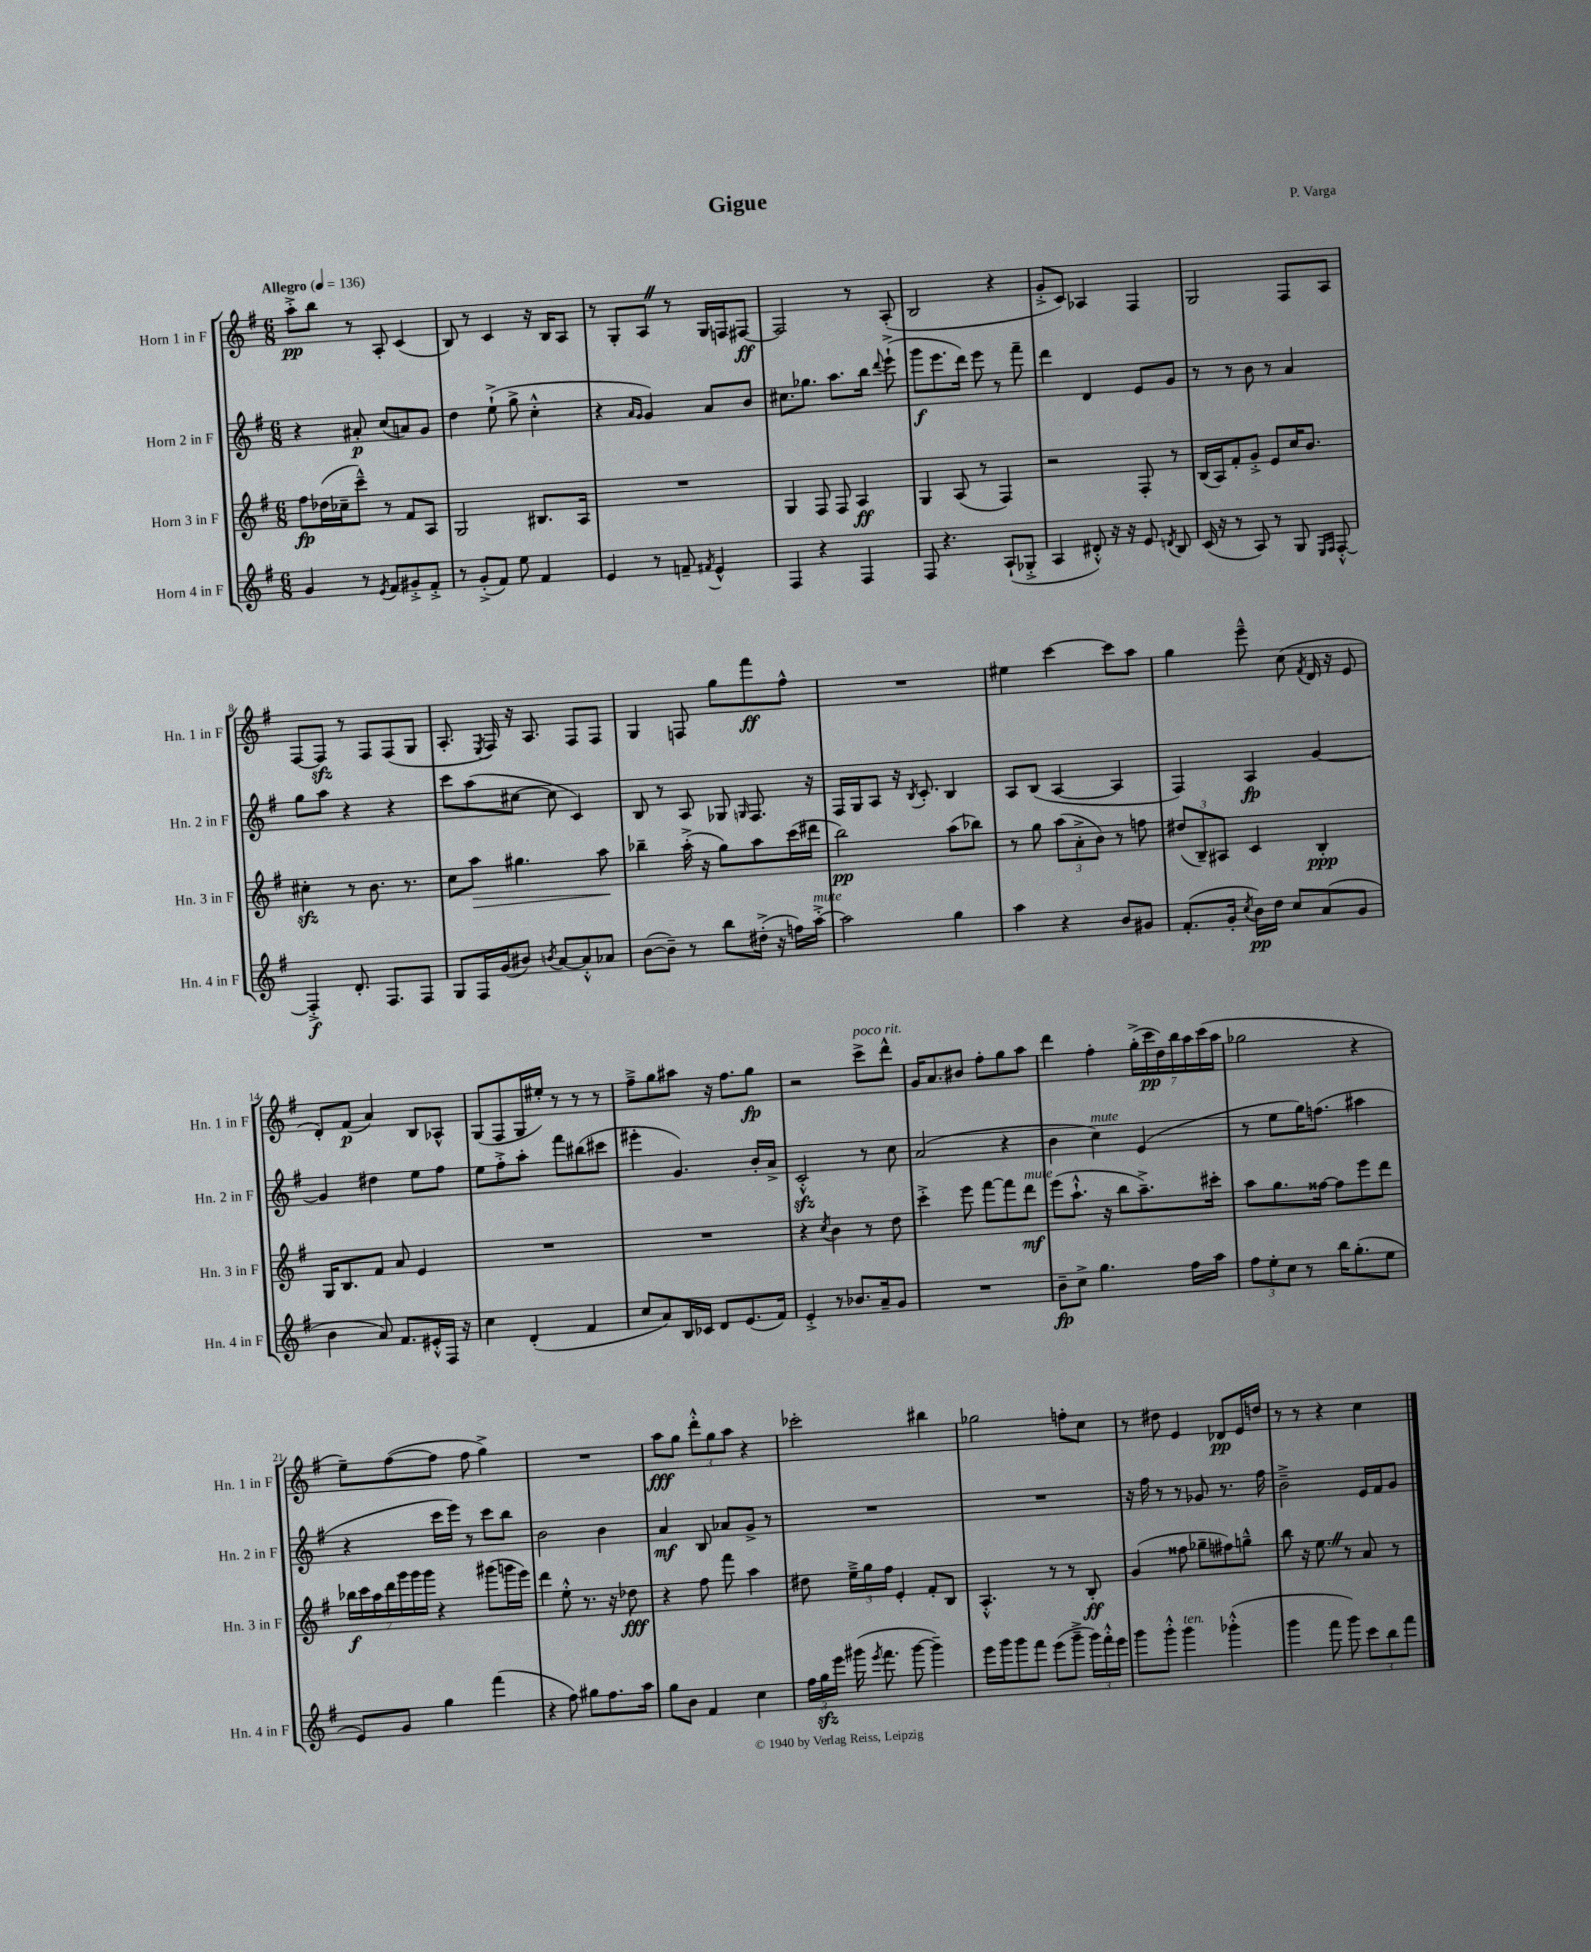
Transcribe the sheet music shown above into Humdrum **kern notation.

**kern	**dynam	**kern	**dynam	**kern	**dynam	**kern	**dynam
*part4	*part4	*part3	*part3	*part2	*part2	*part1	*part1
*staff4	*staff4	*staff3	*staff3	*staff2	*staff2	*staff1	*staff1
*I"Horn 4 in F	*	*I"Horn 3 in F	*	*I"Horn 2 in F	*	*I"Horn 1 in F	*
*I'Hn. 4 in F	*	*I'Hn. 3 in F	*	*I'Hn. 2 in F	*	*I'Hn. 1 in F	*
*clefG2	*	*clefG2	*	*clefG2	*	*clefG2	*
*k[f#]	*	*k[f#]	*	*k[f#]	*	*k[f#]	*
*M6/8	*	*M6/8	*	*M6/8	*	*M6/8	*
*MM136	*	*MM136	*	*MM136	*	*MM136	*
=1	=1	=1	=1	=1	=1	=1	=1
!	!	!	!	!	!	!LO:TX:a:B:t=Allegro	!
4g/	.	8ff#\L	fp	4r	.	8aa'^\L	pp
.	.	(16dd-X\L	.	.	.	8bb\J	.
.	.	16cc-X~\J	.	.	.	.	.
8r	.	8ccc~^^\J)	.	8a#X'/	p	8r	.
8qe/	.	.	.	.	.	.	.
8f#/L	.	8r	.	(8cc/L	.	8A'/	.
8g#X'^/	.	8f#/L	.	8an/)	.	(4c/	.
8f#'^/J	.	8A/J	.	8g/J	.	.	.
=2	=2	=2	=2	=2	=2	=2	=2
8r	.	2G/	.	4dd\	.	8B/)	.
(8g'^/L	.	.	.	.	.	8r	.
8f#/J)	.	.	.	(8ee`^\	.	4c/	.
8ee\	.	.	.	8gg^\	.	.	.
4f#/	.	8.B#X/L	.	4cc'^^\	.	16r	.
.	.	.	.	.	.	16B/KL	.
.	.	.	.	.	.	8A/J	.
.	.	16A/Jk	.	.	.	.	.
=3	=3	=3	=3	=3	=3	=3	=3
4e/	.	2.r	.	4r	.	8r	.
.	.	.	.	.	.	8G'/L	.
.	.	.	.	16qqa/LL	.	.	.
.	.	.	.	16qqg/JJ	.	.	.
8r	.	.	.	4g/)	.	8AZ/J	.
8fn~/	.	.	.	.	.	8r	.
8qf#X/	.	.	.	.	.	.	.
4e^^/	.	.	.	8a/L	.	16G/LL	.
.	.	.	.	.	.	16Fn/J	.
.	.	.	.	8b/J	.	[8F#X/J	ff
=4	=4	=4	=4	=4	=4	=4	=4
4F#/	.	4G/	.	8.cc#X\L	.	2F#/]	.
.	.	.	.	8.gg-X\J	.	.	.
4r	.	8F#/	.	.	.	.	.
.	.	8F#/	.	8.aa\L	.	.	.
4F#/	.	4A/	ff	.	.	8r	.
.	.	.	.	16bb\Jk	.	.	.
.	.	.	.	8qqddd/	.	.	.
.	.	.	.	(8eee`^\	.	(8A'/	.
=5	=5	=5	=5	=5	=5	=5	=5
8F#/	.	4G/	.	8ggg\L	f	2B/	.
4.r	.	.	.	8.eee\	.	.	.
.	.	(8A/	.	.	.	.	.
.	.	.	.	16ddd\Jk)	.	.	.
.	.	8r	.	8eee\	.	.	.
(8A`/L	.	4F#/)	.	8r	.	4r	.
8G-X'^/J	.	.	.	8fff#~\	.	.	.
=6	=6	=6	=6	=6	=6	=6	=6
4A/	.	2r	.	4ddd\	.	8g'^/L	.
.	.	.	.	.	.	8c/J)	.
8d#X'^^/)	.	.	.	4d/	.	4A-X/	.
16r	.	.	.	.	.	.	.
16r	.	.	.	.	.	.	.
8e/	.	8F#'/	.	8e/L	.	4F#/	.
8qdn/	.	.	.	.	.	.	.
8B/	.	8r	.	8g/J	.	.	.
=7	=7	=7	=7	=7	=7	=7	=7
(16c/	.	(16B/LL	.	8r	.	2G/	.
16r	.	16A/J)	.	.	.	.	.
8r	.	8f#'/	.	8r	.	.	.
8A/)	.	8g'^/J	.	8b\	.	.	.
8r	.	8e/L	.	8r	.	.	.
8G/	.	16cc/K	.	4a/	.	8F#/L	.
.	.	8.b/J	.	.	.	.	.
16qqE/LL	.	.	.	.	.	.	.
16qqF#/JJ	.	.	.	.	.	.	.
[8F#'^^/	.	.	.	.	.	8A/J	.
!!LO:LB:g=z
=8	=8	=8	=8	=8	=8	=8	=8
4F#'^/]	f	4cc#Xzz'\	.	8gg\L	.	[8F#/L	.
.	.	.	.	8aa\J	.	8F#zz/J]	.
8.d'/	.	8r	.	4r	.	8r	.
.	.	8.b\	.	.	.	8F#/L	.
8.F#/L	.	.	.	.	.	.	.
.	.	.	.	4r	.	(8F#/	.
.	.	8.r	.	.	.	.	.
8F#/J	.	.	.	.	.	8G/J	.
=9	=9	=9	=9	=9	=9	=9	=9
8G/L	.	8cc\L	.	8ccc\L	.	8.A'/	.
!	!	!	!LO:HP:b	!	!	!	!
16F#/L	.	8aa\J	>	(8aa\	.	.	.
.	.	.	.	.	.	8qE/	.
(16g/J	.	.	.	.	.	16F#/)	.
8b#X/J)	.	4.gg#X\	.	[8cc#X\J	.	16r	.
.	.	.	.	.	.	8.A/	.
8qbn/	.	.	.	.	.	.	.
[8a/L	.	.	.	8cc#\]	.	.	.
8a'^^/]	.	.	.	4c/)	.	8F#/L	.
8a-X/J	.	8aa\	.	.	.	8F#/J	.
.	.	.	]	.	.	.	.
=10	=10	=10	=10	=10	=10	=10	=10
([8b\L	.	4bb-X~\	.	8B/	.	4G/	.
8b~\J])	.	.	.	8r	.	.	.
8r	.	(16aa'^\	.	8A/	.	8Fn/	.
.	.	16r	.	.	.	.	.
8bb\L	.	8gg\L)	.	8G-X/	.	8gg\L	.
.	.	.	.	16qqGn/	.	.	.
(16dd#X'^\Jk	.	8aa\	.	8.F#/	.	8fff#\	ff
16r	.	.	.	.	.	.	.
16ffn\LL)	.	(16ccc\L	.	.	.	8ff#^^\J	.
!LO:TX:a:i:t=mute	!	!	!	!	!	!	!
[16aa'^\JJ	.	16ddd#X\JJ	.	16r	.	.	.
=11	=11	=11	=11	=11	=11	=11	=11
2aa\]	.	2bb\)	pp	16F#/LL	.	2.r	.
.	.	.	.	16G/J	.	.	.
.	.	.	.	8A/J	.	.	.
.	.	.	.	16r	.	.	.
.	.	.	.	8qB/	.	.	.
.	.	.	.	8.c'/	.	.	.
4gg\	.	(8aa\L	.	4B/	.	.	.
.	.	8bb-X\J)	.	.	.	.	.
=12	=12	=12	=12	=12	=12	=12	=12
4aa\	.	8r	.	8A/L	.	4ee#X\	.
.	.	8gg\	.	(8B/J	.	.	.
4r	.	(12aa\L	.	[4A/	.	[4ccc\	.
.	.	12a'^\	.	.	.	.	.
.	.	12b\J)	.	.	.	.	.
8b/L	.	8r	.	4A/]	.	8ccc\L]	.
8g#X/J	.	8ffn\	.	.	.	8aa\J	.
=13	=13	=13	=13	=13	=13	=13	=13
(8.f#'/L	.	(12dd#X/L	.	4F#/)	.	4gg\	.
.	.	12B~/)	.	.	.	.	.
.	.	12A#X/J	.	.	.	.	.
16g'/Jk	.	.	.	.	.	.	.
8qcc/	.	.	.	.	.	.	.
16b\LL)	pp	4c/	.	4A/	fp	8eee~^^\	.
16dd\JJ	.	.	.	.	.	.	.
8cc/L	.	.	.	.	.	(8cc\	.
.	.	.	.	.	.	8qf#/	.
(8a/	.	4B'/	ppp	[4g/	.	16d/	.
.	.	.	.	.	.	16r	.
8g/J	.	.	.	.	.	8e/	.
!!LO:LB:g=z
=14	=14	=14	=14	=14	=14	=14	=14
4b\	.	16G/KL	.	4g/]	.	8d'/L)	.
.	.	8.B/	.	.	.	.	.
.	.	.	.	.	.	(8f#/J	p
8a/)	.	8f#/J	.	4dd#X\	.	4a/)	.
8.f#/L	.	8a/	.	.	.	.	.
.	.	4e/	.	8ee\L	.	8B/L	.
16e#X'^^/L	.	.	.	.	.	.	.
16F#/JJ	.	.	.	8ff#\J	.	8A-X^^/J	.
16r	.	.	.	.	.	.	.
=15	=15	=15	=15	=15	=15	=15	=15
4cc\	.	2.r	.	8ee\L	.	(8G/L	.
.	.	.	.	8ff#'^\	.	8F#/	.
(4d'/	.	.	.	8aa'\J	.	16G/L	.
.	.	.	.	.	.	16ee#X'/JJ)	.
.	.	.	.	8fff#\L	.	8r	.
4f#/	.	.	.	(8bb#X\	.	8r	.
.	.	.	.	8ccc#X\J	.	8r	.
=16	=16	=16	=16	=16	=16	=16	=16
8cc/L	.	2.r	.	4eee#X'\	.	8ff#~^\L	.
8a/)	.	.	.	.	.	8gg\	.
16B/L	.	.	.	4.g/)	.	8aa#X\J	.
16c-X/JJ	.	.	.	.	.	.	.
8d/L	.	.	.	.	.	16r	.
.	.	.	.	.	.	8.ff#\L	.
(8.e/	.	.	.	.	.	.	.
.	.	.	.	16b'/LL	.	8gg\J	fp
16f#/Jk)	.	.	.	16a^/JJ	.	.	.
=17	=17	=17	=17	=17	=17	=17	=17
4e'^/	.	4r	.	2czz'^^/	.	2r	.
.	.	8qcc/	.	.	.	.	.
8r	.	4b\	.	.	.	.	.
8.b-X/L	.	.	.	.	.	.	.
!	!	!	!	!	!	!LO:TX:a:i:t=poco rit.	!
.	.	8r	.	8r	.	8ccc^\L	.
16a~/k	.	.	.	.	.	.	.
8g/J	.	8dd\	.	8cc\	.	8ddd^^\J	.
=18	=18	=18	=18	=18	=18	=18	=18
2.r	.	4ccc'^\	.	(2a/	.	16g/KL	.
.	.	.	.	.	.	8.a/	.
.	.	8eee\	.	.	.	8b#X/J	.
.	.	[8fff#\L	.	.	.	8ff#'\L	.
.	.	8fff#\]	.	4r	.	8gg\	.
!	!	!LO:TX:a:i:t=mute	!	!	!	!	!
.	.	8ddd\J	mf	.	.	8aa\J	.
=19	=19	=19	=19	=19	=19	=19	=19
8b~\L	fp	(8eee\L	.	4b\	.	4ddd\	.
8cc^\J	.	8.aa`^^\J	.	.	.	.	.
!	!	!	!	!LO:TX:a:i:t=mute	!	!	!
4.gg\	.	.	.	4cc\)	.	4ff#'\	.
.	.	16r	.	.	.	.	.
.	.	8bb\L	.	.	.	.	.
.	.	8.aa~^\)	.	(4e/	.	(28gg'^\LL	.
.	.	.	.	.	.	28ccc\	pp
.	.	.	.	.	.	28dd\)	.
.	.	.	.	.	.	28bb\	.
16ff#\LL	.	.	.	.	.	.	.
.	.	.	.	.	.	28aa\	.
.	.	.	.	.	.	(28ccc\	.
16aa\JJ	.	16ccc#X'\Jk	.	.	.	.	.
.	.	.	.	.	.	28aa\JJ	.
=20	=20	=20	=20	=20	=20	=20	=20
12ff#\L	.	8aa\L	.	8r	.	2gg-X\	.
12ee'\	.	.	.	.	.	.	.
.	.	8.gg\	.	8ee\L	.	.	.
12cc\J	.	.	.	.	.	.	.
8r	.	.	.	16gg\K)	.	.	.
.	.	[16ff##X\Jk	.	(8.ffn\J	.	.	.
16bb\KL	.	8ff##\L]	.	.	.	.	.
(8.gg'\	.	.	.	.	.	.	.
.	.	8eee\	.	4aa#X\	.	4r	.
8ee\J	.	8ddd\J	.	.	.	.	.
!!LO:LB:g=z
=21	=21	=21	=21	=21	=21	=21	=21
8e/L)	.	28bb-X\LL	f	4r	.	8ee~\L)	.
.	.	28ccc\	.	.	.	.	.
.	.	28aa\	.	.	.	.	.
.	.	28ddd\	.	.	.	.	.
8g/J	.	.	.	.	.	([8ff#\	.
.	.	28ggg\	.	.	.	.	.
.	.	28ggg\	.	.	.	.	.
.	.	28ggg\JJ	.	.	.	.	.
4gg\	.	4r	.	16ccc\LL	.	8ff#\J]	.
.	.	.	.	16eee\JJ)	.	.	.
.	.	.	.	8r	.	8ff#\	.
(4fff#\	.	(8ggg#X\L	.	8ccc\L	.	4gg^\)	.
.	.	16gggn\L	.	8bb\J	.	.	.
.	.	16eee\JJ)	.	.	.	.	.
=22	=22	=22	=22	=22	=22	=22	=22
4r	.	4ddd\	.	2b\	.	2.r	.
8ff#\)	.	8ee'^^\	.	.	.	.	.
8gg#X\L	.	8.r	.	.	.	.	.
8.ff#\	.	.	.	4b\	.	.	.
.	.	16r	.	.	.	.	.
.	.	8dd-X\	fff	.	.	.	.
16aa\Jk	.	.	.	.	.	.	.
=23	=23	=23	=23	=23	=23	=23	=23
8gg\L	.	4r	.	4a/	mf	8aa\L	fff
8b\J	.	.	.	.	.	8gg\J	.
4f#/	.	8ff#\	.	8B/	.	12ddd'^^\L	.
.	.	.	.	.	.	12gg\	.
.	.	8fff#\	.	8a-X/L	.	.	.
.	.	.	.	.	.	12aa\J	.
4cc\	.	4aa\	.	8g^/J	.	4r	.
.	.	.	.	8r	.	.	.
=24	=24	=24	=24	=24	=24	=24	=24
24ff#\LL	.	8dd#X\	.	2.r	.	2ccc-X'\	.
24ggzz\	.	.	.	.	.	.	.
24eee\JJ	.	.	.	.	.	.	.
(16ggg#X\	.	24ee~^\LL	.	.	.	.	.
.	.	24gg\	.	.	.	.	.
8qeee/	.	.	.	.	.	.	.
8.fff#\	.	.	.	.	.	.	.
.	.	24ff#\JJ	.	.	.	.	.
.	.	4e'/	.	.	.	.	.
[8ggg#\	.	.	.	.	.	.	.
4ggg#~\])	.	8f#'/L	.	.	.	4bb#X\	.
.	.	8B/J	.	.	.	.	.
=25	=25	=25	=25	=25	=25	=25	=25
16eee\LL	.	4.A'^^/	.	2.r	.	2gg-X\	.
16ggg\J	.	.	.	.	.	.	.
8ggg\	.	.	.	.	.	.	.
8fff#\J	.	.	.	.	.	.	.
(8eee\L	.	8r	.	.	.	.	.
8ggg~^\J	.	8r	.	.	.	8ffn'\L	.
24ggg\LL)	.	8B'/	ff	.	.	8cc\J	.
24fff#'^^\	.	.	.	.	.	.	.
24eee\JJ	.	.	.	.	.	.	.
=26	=26	=26	=26	=26	=26	=26	=26
8ggg\L	.	(4g/	.	16r	.	8r	.
.	.	.	.	16ff#\	.	.	.
8ggg'^^\J	.	.	.	8r	.	8dd#X\	.
!LO:TX:a:i:t=ten.	!	!	!	!	!	!	!
4ggg\	.	8ff##X\	.	8r	.	4e/	.
.	.	8gg-X~\L	.	8g-X/	.	.	.
(4ggg-X'^^\	.	8ff#X\)	.	8.r	.	8d-X/L	pp
.	.	8ggn~^^\J	.	.	.	16e/L	.
.	.	.	.	16ff#\	.	16ddn/JJ	.
=27	=27	=27	=27	=27	=27	=27	=27
4ggg\	.	8bb\	.	2b~^\	.	8r	.
.	.	16r	.	.	.	8r	.
.	.	8.eeZ\	.	.	.	.	.
8fff#\	.	.	.	.	.	4r	.
8ggg\)	.	8r	.	.	.	.	.
12ccc\L	.	8a/	.	16e/LL	.	4cc\	.
.	.	.	.	16f#/J	.	.	.
12bb\	.	.	.	.	.	.	.
.	.	8r	.	8g/J	.	.	.
12fff#\J	.	.	.	.	.	.	.
==	==	==	==	==	==	==	==
*-	*-	*-	*-	*-	*-	*-	*-
